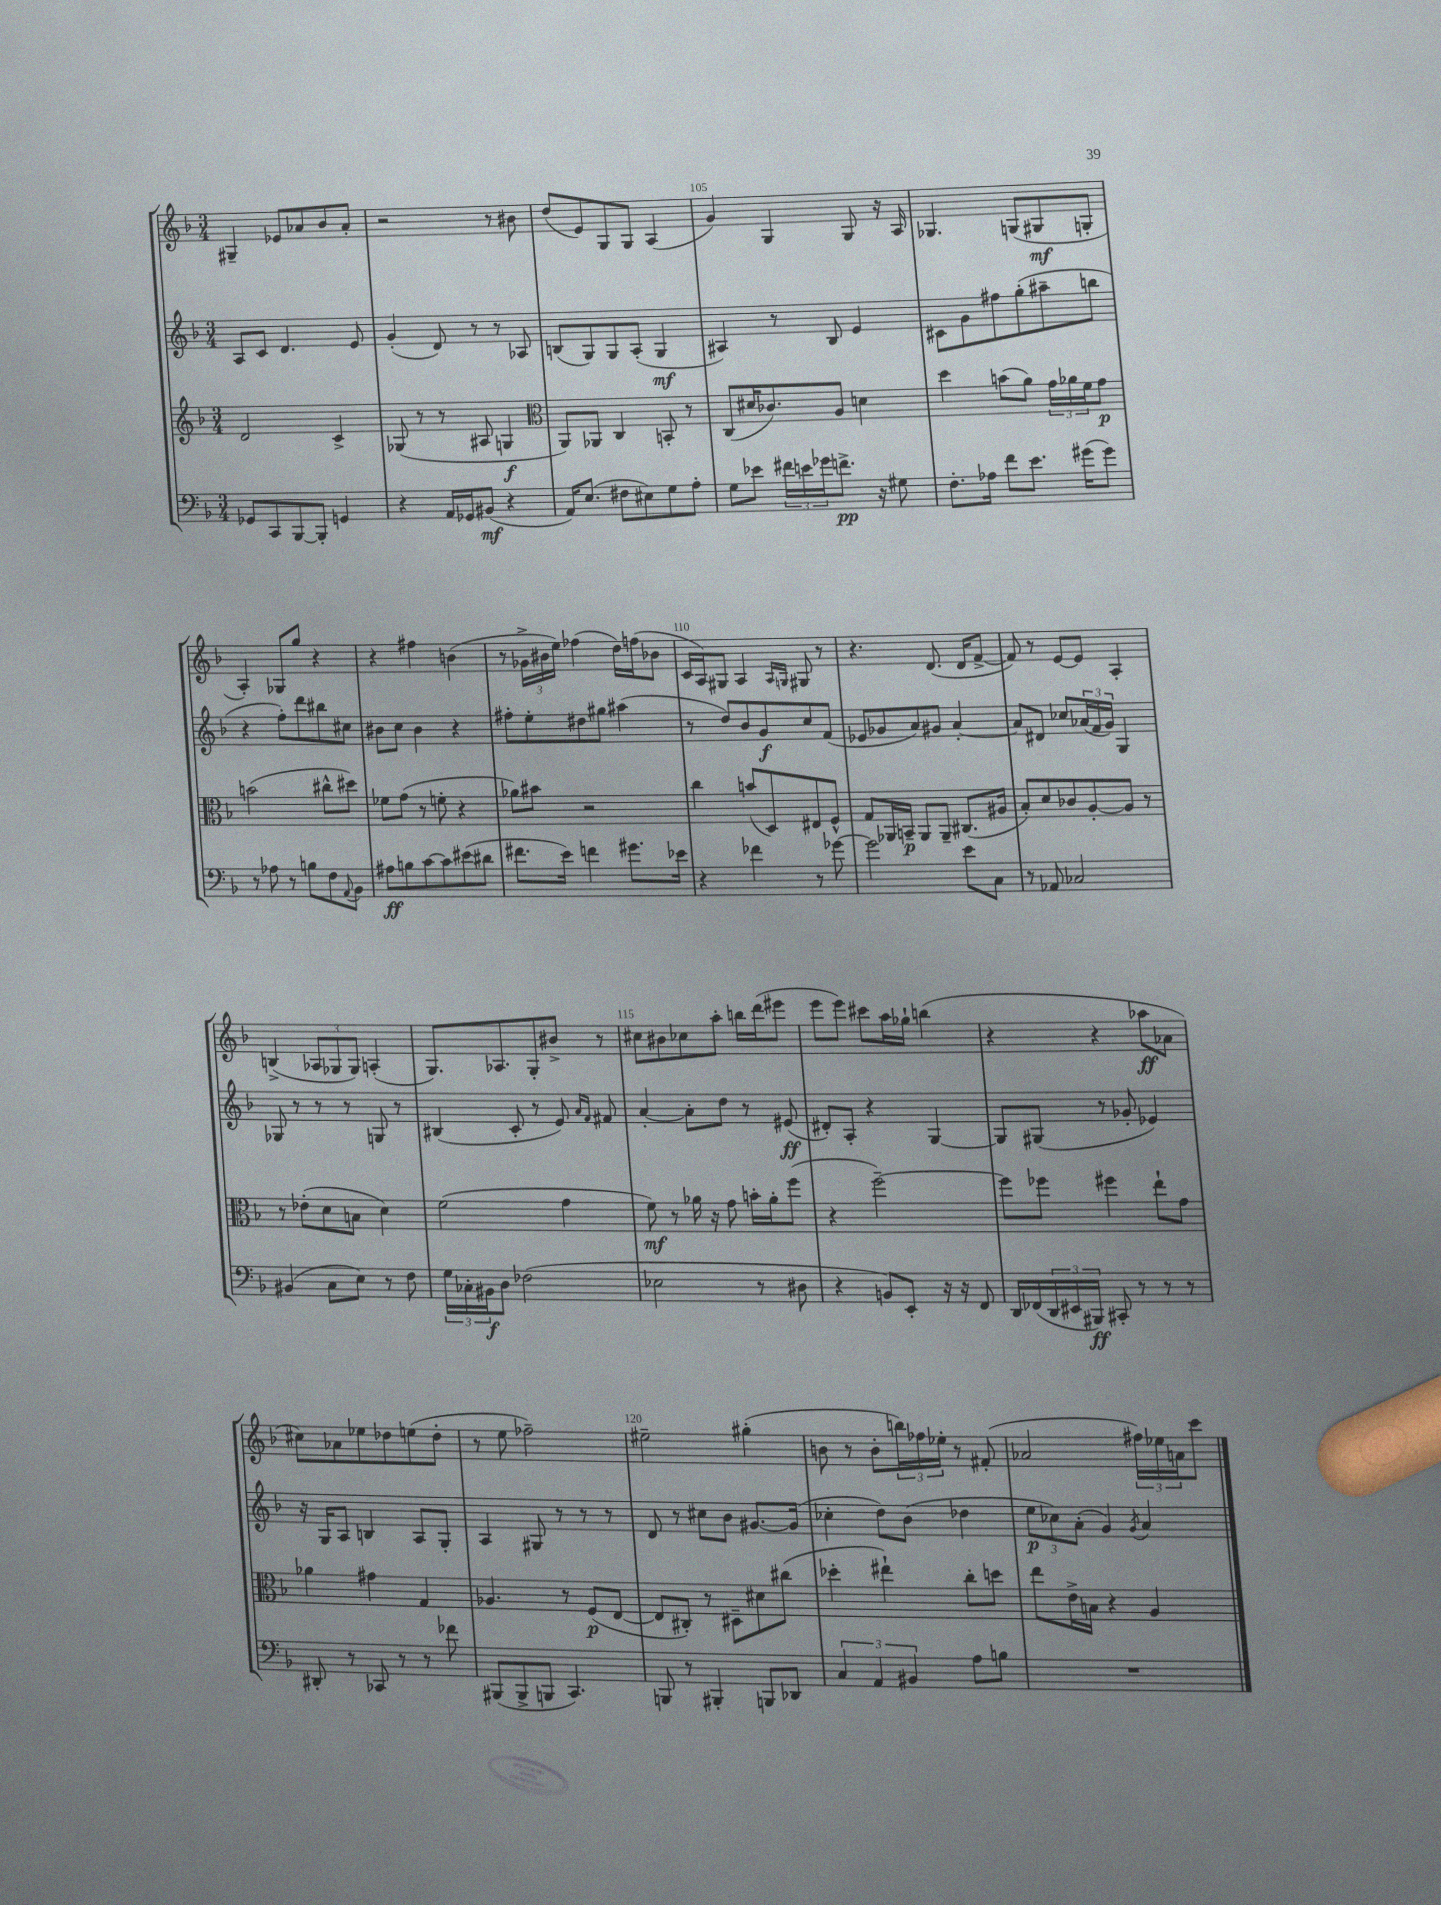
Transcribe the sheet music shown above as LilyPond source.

<<
\new StaffGroup <<
\new Staff = "s0" {
    \clef treble \key f \major \numericTimeSignature \time 3/4
    gis4-- ees'8 aes'8 bes'8 aes'8-. |
    r2 r8 bis'8 |
    d''8( e'8) g8 g8 a4( |
    g'4) g4 g8 r16 a16 |
    ges4. g8( gis8\mf g8-. |
    a4-.) ges8 g''8 r4 |
    r4 fis''4 b'4( |
    r8 \tuplet 3/2 { ges'16-> bis'16 e''16) } fes''4( d''16) f''16( bes'8 |
    c'16 a16) gis8 a4 \grace { a16 g16 } gis8 r8 |
    r4. d'8.( d'16 f'8~-> |
    f'8) r8 e'8~ e'8 a4-. |
    b4->( \tuplet 3/2 { aes8 ges8 ges8) } a4-.( |
    g8.) aes8. g8-. bis'8-> r8 |
    cis''8 bis'8 ces''8 a''8-. b''16 d'''16( eis'''8 |
    e'''8 e'''8) cis'''8 a''16 ges''16-! b''4( |
    r4 r4 aes''8\ff aes'8 |
    cis''8) aes'8 ees''8 des''8 e''8( des''8-. |
    r8 e''8 fes''2--) |
    eis''2-- gis''4-.( |
    b'8 r8 b'8-. \tuplet 3/2 { b''16) fes''16 ees''16-. } r8 fis'8-.( |
    aes'2 \tuplet 3/2 { fis''16) ees''16 a'16 } c'''8 \bar "|." |
}
\new Staff = "s1" {
    \clef treble \key f \major \numericTimeSignature \time 3/4
    a8 c'8 d'4. e'8 |
    g'4-.( d'8) r8 r8 aes8 |
    b8( g8) g8 a8-.( g4\mf |
    ais4) r8 bes8 e'4 |
    cis'8 g'8 fis''8 g''8-.( ais''8-- b''8 |
    r4 f''8-.) d'''8 bis''8 cis''8 |
    bis'8 c''8 bis'4 r4 |
    fis''8-. e''8-. dis''8 gis''8 ais''4( |
    r8 d''8) bes'8 g'8\f c''8 f'8( |
    ees'8 ges'8 a'8) gis'8 a'4~-. |
    a'8 dis'8 ces''8 \tuplet 3/2 { aes'16( f'16 g'16) } g4 |
    ges8 r8 r8 r8 g8 r8 |
    bis4( c'8-. r8 e'8) \grace { a'16 f'16 } fis'8 |
    a'4~-. a'8-. d''8 r8 eis'8\ff( |
    dis'8-.) a8-. r4 g4~ |
    g8 gis8( r8 ges'8-. ees'4) |
    r16 g16 a8 b4 a8 g8-. |
    a4 gis8 r8 r8 r8 |
    d'8 r8 cis''8 bes'8 gis'8.~ gis'16( |
    ces''4-. d''8) bes'8( des''4 |
    \tuplet 3/2 { e''8\p ces''8) a'8-.( } g'4) \acciaccatura { g'8 } a'4 \bar "|." |
}
\new Staff = "s2" {
    \clef treble \key f \major \numericTimeSignature \time 3/4
    d'2 c'4-> |
    ges8( r8 r8 ais8 g4\f |
    \clef alto a,8) aes,8 c4 b,8-. r8 |
    c8( dis'16 ces'8.) a8 d'4 |
    d''4 b'8( a'8) \tuplet 3/2 { g'16 aes'16 f'16 } g'8\p |
    b'2( cis''8-^ dis''8) |
    fes'8 g'8( r8 f'8-. r4 |
    aes'8) bis'8 r2 |
    c''4 b'8( d8) eis8 f8-^ |
    g8 aes,16 b,16--\p aes,8 aes,8-- cis8.( ais16 |
    bes8-.) d'8 ces'8 a8~-. a8 r8 |
    r8 ees'8-.( d'8 b8 d'4) |
    f'2( g'4 |
    f'8\mf) r8 aes'16 r16 g'8 b'16-. aes'16-. f''8( |
    r4 f''2~--) |
    f''8 fes''8 fis''4 e''8-! g'8 |
    aes'4 gis'4 g4 |
    aes4. r8 f8\p( e8~ |
    e8 cis8-.) r8 dis8-- dis'8 cis''8( |
    des''4-. eis''4-!) c''8-. d''8 |
    e''8 e'16-> b16 r4 a4 \bar "|." |
}
\new Staff = "s3" {
    \clef bass \key f \major \numericTimeSignature \time 3/4
    ges,8 c,8 bes,,8~ bes,,8-. g,4 |
    r4 a,16 ges,16 bis,8\mf( r4 |
    a,16) e8.( fis8 eis8) g8 a8-. |
    g8 ees'8 \tuplet 3/2 { fis'16 e'16 ges'16 } f'8.->\pp r16 gis8 |
    f8.-. aes16 f'8 e'8. gis'16( gis'8) |
    r8 aes8 r8 b8 f8 \appoggiatura { a,8 } bes,8 |
    ais8\ff b8 c'8~ c'8 eis'8( dis'8 |
    fis'8. e'16) f'4 gis'8. ees'16 |
    r4 fes'4 r8 ges'8~ |
    ges'2 e'8 c8 |
    r8 aes,8 ces2 |
    bis,4( c8 e8) r8 f8 |
    \tuplet 3/2 { g16 ces16-. bis,16\f } d8 fes2( |
    ees2 r8 dis8 |
    r4 b,8) e,8-. r16 r16 f,8 |
    d,16 fes,16( \tuplet 3/2 { d,16 eis,16 bis,,16\ff) } cis,8-. r8 r8 r8 |
    dis,8-. r8 ces,8 r8 r8 fes'8 |
    bis,,8( bis,,8-> b,,8 c,4.) |
    b,,8 r8 bis,,4-. b,,8 des,8 |
    \tuplet 3/2 { c4 a,4 bis,4 } a8 b8 |
    R2. \bar "|." |
}
>>
>>
\layout { \context { \Score currentBarNumber = #102 \override BarNumber.break-visibility = ##(#f #t #t) barNumberVisibility = #(every-nth-bar-number-visible 5) } }
